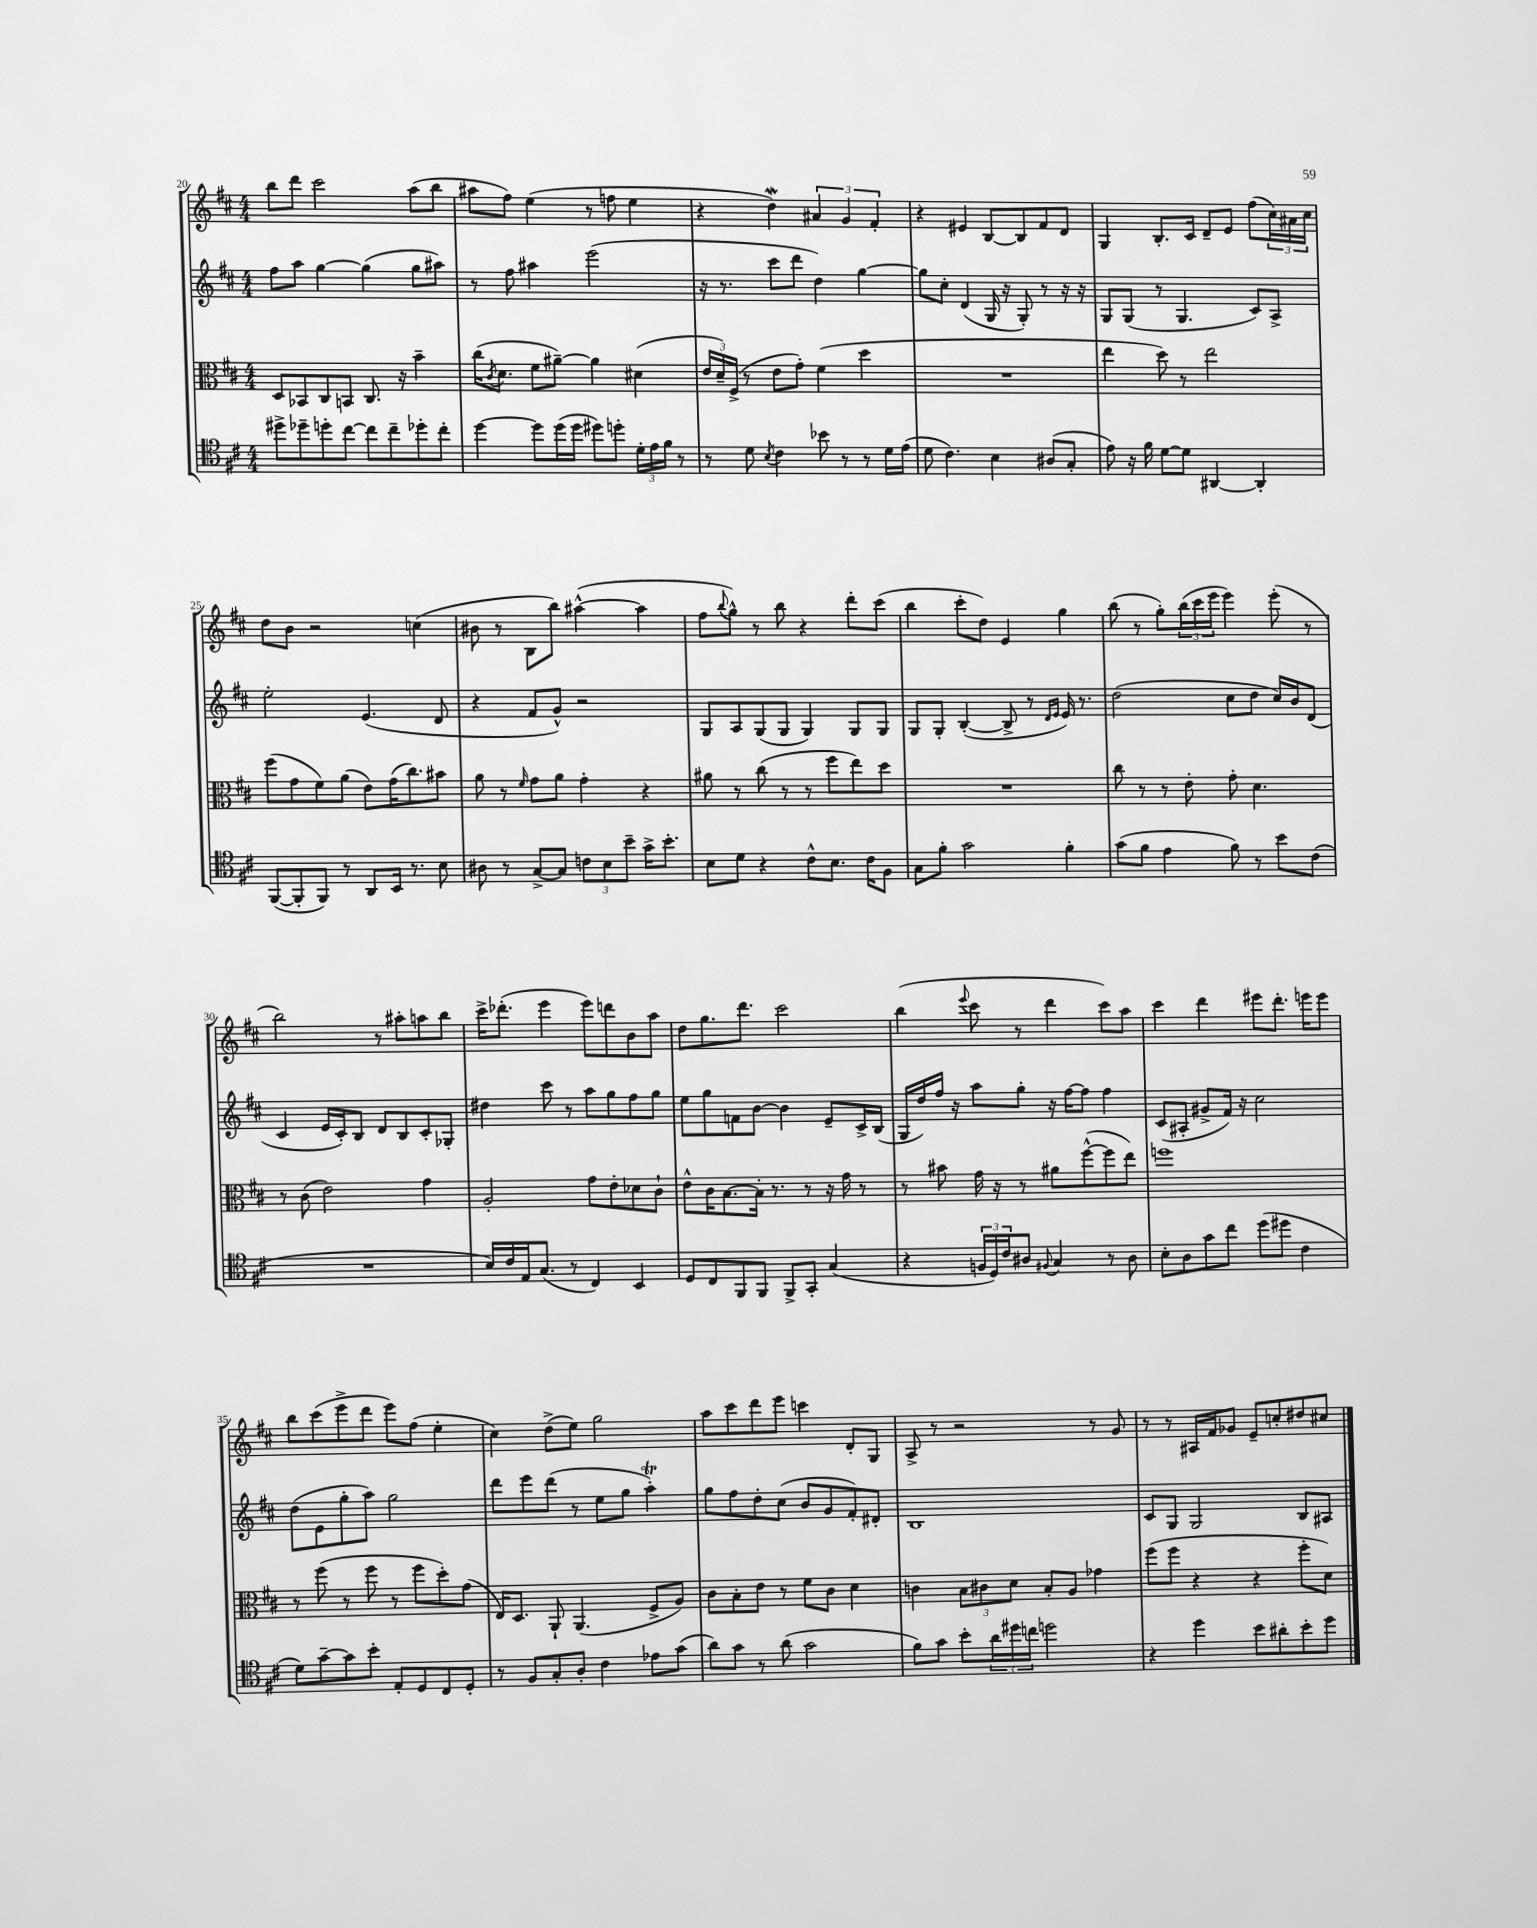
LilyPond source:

<<
\new StaffGroup <<
\new Staff = "s0" {
    \clef treble \key d \major \numericTimeSignature \time 4/4
    b''8 d'''8 cis'''2 a''8( b''8 |
    ais''8 fis''8) e''4( r8 f''8 e''4 |
    r4 d''4\mordent) \tuplet 3/2 { ais'4 g'4 fis'4-. } |
    r4 eis'4 b8~ b8 fis'8 d'8 |
    g4 b8.-. cis'16 d'8-- e'8 fis''8( \tuplet 3/2 { cis''16) ais'16 cis''16 } |
    d''8 b'8 r2 c''4( |
    bis'8 r8 b8 b''8) ais''4~-^( ais''4 |
    fis''8 \appoggiatura { b''8 } g''8-^) r8 b''8 r4 d'''8-. cis'''8( |
    b''4 cis'''8-. d''8) e'4 g''4 |
    b''8( r8 g''8-.) \tuplet 3/2 { b''16( cis'''16 e'''16 } e'''4) e'''8-.( r8 |
    b''2) r8 ais''8-. a''8 b''8 |
    cis'''16-> des'''8.-.( e'''4 e'''8) d'''8 b'8 a''8 |
    d''8 g''8. d'''8. cis'''2 |
    b''4( \appoggiatura { e'''8 } cis'''8 r8 d'''4 cis'''8) a''8 |
    cis'''4 d'''4 eis'''8 d'''8.-. e'''16 e'''8 |
    b''8 cis'''8( e'''8-> d'''8 e'''8) fis''8( e''4-. |
    cis''4) d''8->( e''8) g''2 |
    a''8 cis'''8 d'''8 e'''8 c'''4 d'8-. g8 |
    a8-> r8 r2 r8 g'8 |
    r8 r8 ais16 fis'16 ges'8 e'8-- c''8-. dis''8 cis''8 \bar "|." |
}
\new Staff = "s1" {
    \clef treble \key d \major \numericTimeSignature \time 4/4
    fis''8 a''8 g''4~ g''4( g''8 ais''8) |
    r8 fis''8 ais''4 e'''2( |
    r16 r8. cis'''8 d'''8 d''4) g''4~ |
    g''8 cis''8-. d'4( g16 r16 g8-.) r8 r16 r16 |
    g8 g8( r8 g4. cis'8) a8-> |
    e''2-. e'4.( d'8 |
    r4 fis'8 g'8-^) r2 |
    g8 a8 g8( g8 g4) g8 g8 |
    g8 g8-. b4~-.( b8-> r8 \grace { d'16 e'16 } e'16) r8. |
    d''2( cis''8 d''8 cis''16) b'16 d'8( |
    cis'4 e'16 cis'16-.) b8 d'8 b8 cis'8-. ges8-. |
    dis''4 cis'''8 r8 a''8 g''8 fis''8 g''8 |
    e''8 g''8 f'8 b'8~ b'4 e'8-- cis'16-> b16( |
    g16 d''16) fis''16 r16 a''8 g''8-. r16 fis''16~ fis''8 fis''4 |
    cis'8( ais8-. gis'8-> fis'16) r16 cis''2 |
    d''8( e'8 g''8-. a''8) g''2 |
    d'''8 e'''8 d'''8( r8 e''8 g''8 a''4-.\trill) |
    g''8 fis''8 d''8-. cis''8( b'8 g'8 fis'8-.) dis'8-. |
    b1 |
    cis'8 g8 g2 b8 ais8 \bar "|." |
}
\new Staff = "s2" {
    \clef alto \key d \major \numericTimeSignature \time 4/4
    d8 bes,8 cis8 b,8 cis8. r16 b'4-- |
    cis''16( \acciaccatura { cis'8 } d'8. fis'8 ais'8~--) ais'4 dis'4( |
    \tuplet 3/2 { e'16 d'16--) fis16->( } r8 e'8 g'8-.) fis'4( d''4 |
    R1 |
    e''4 d''8) r8 e''2 |
    fis''8( g'8 fis'8) a'8( e'8) g'16( cis''8.) bis'8 |
    a'8 r8 \grace { fis'16 } g'8 a'8 g'4-. r4 |
    ais'8 r8 cis''8( r8 r8 fis''8 e''8) d''8 |
    R1 |
    cis''8 r8 r8 e'8-. g'8-. d'4. |
    r8 cis'8( e'2) g'4 |
    a2-. g'8 e'8-. des'8 cis'8-! |
    e'8-^ cis'16 b8.~ b16-. r8. r8 r16 g'16 r8 |
    r8 bis'8 g'16 r16 r8 ais'8 fis''8~-^( fis''8 e''8) |
    f''1 |
    r8 fis''8( r8 fis''8 r8 fis''8 d''8-.) g'8( |
    e16) d8. a,8-! a,4.( fis8-> a8) |
    cis'8 b8-. e'8 r8 fis'8 cis'8 d'4 |
    c'4 \tuplet 3/2 { b8 cis'8 d'8 } b8-. a8 ges'4 |
    fis''8( fis''8 r4 r4 fis''8-. d'8) \bar "|." |
}
\new Staff = "s3" {
    \clef tenor \key d \major \numericTimeSignature \time 4/4
    dis''8-> des''8-- d''8-. cis''8~ cis''8 cis''8-- des''8-. cis''8-. |
    d''4~ d''8 d''16( d''16 dis''8) d''8-. \tuplet 3/2 { d'16-. e'16 fis'16 } r8 |
    r8 d'8 \acciaccatura { b8 } cis'4 bes'8 r8 r8 d'16 e'16( |
    d'8 cis'4.) b4 ais8( g8-. |
    e'8) r16 fis'16 d'8~ d'8 ais,4~ ais,4-. |
    fis,8~( fis,8-. fis,8) r8 a,8 b,16 r8. b8 |
    ais8 r8 g8~-> g8 \tuplet 3/2 { c'8 b8 b'8-- } g'16-> b'8.-. |
    b8 d'8 r4 cis'8-^ b8. cis'16 fis8 |
    g8 fis'8-. g'2 fis'4-. |
    g'8( fis'8 e'4 fis'8) r8 b'8 cis'8( |
    R1 |
    b16) cis'16 e16 g8.( r8 cis4) b,4 |
    d8 cis8 fis,8 fis,8 fis,8-> g,8-. g4( |
    r4 \tuplet 3/2 { f16 d16) cis'16 } ais8 \appoggiatura { fis8 } g4 r8 ais8 |
    b8-. a8 g'8 cis''8 d''8( dis''8 cis'4 |
    d'8) g'8~-- g'8 b'8-. e8-. d8 cis8 d8-. |
    r8 fis8 g8-. a8-. cis'4 ees'8 g'8( |
    a'8) g'8 r8 a'8( g'2 |
    fis'8) g'8 b'8-. \tuplet 3/2 { a'16 dis''16 c''16 } d''2 |
    r4 d''4 b'8 ais'8-. b'8-. d''8 \bar "|." |
}
>>
>>
\layout { \context { \Score currentBarNumber = #20 } }
